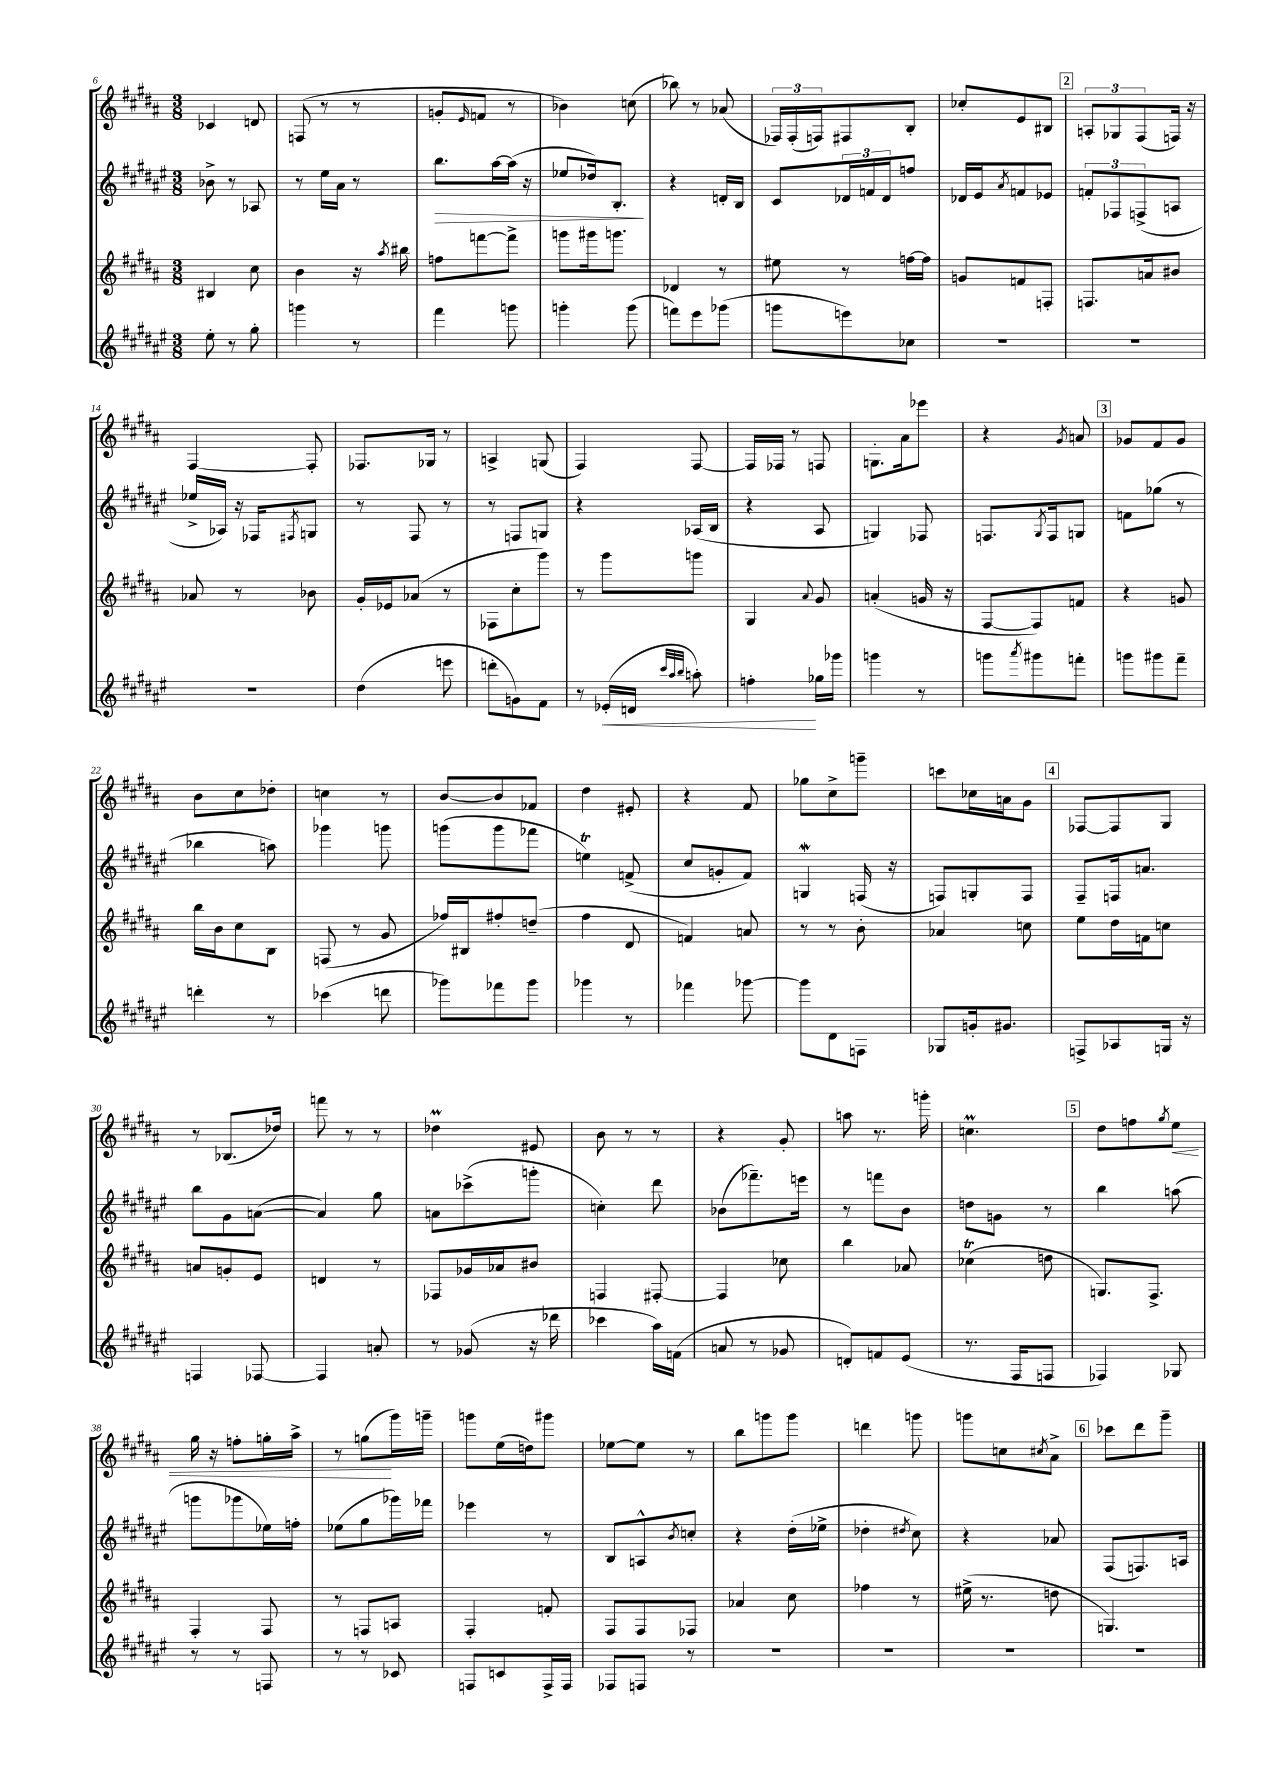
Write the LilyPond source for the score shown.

<<
\new StaffGroup <<
\new Staff = "s0" {
    \clef treble \key b \major \numericTimeSignature \time 3/8
    ces'4 d'8 |
    f8( r8 r8 |
    g'8-. \grace { e'16 } f'8 r8 |
    bes'4) c''8( |
    bes''8) r8 aes'8( |
    \tuplet 3/2 { fes16) fes16-.( f16) } fis8 b8-. |
    ces''8-. e'8 bis8 |
    \mark \markup { \box "2" } \tuplet 3/2 { a8-. ges8 fis8( } f16) r16 |
    fis4~ fis8-. |
    fes8. ges16 r8 |
    a4-> g8( |
    fis4) fis8~ |
    fis16 fes16 r8 f8 |
    g8.-. ais'16 ees'''8 |
    r4 \acciaccatura { gis'8 } a'8 |
    \mark \markup { \box "3" } ges'8 fis'8 ges'8 |
    b'8 cis''8 des''8-. |
    c''4 r8 |
    b'8~ b'8 fes'8 |
    dis''4 eis'8-. |
    r4 fis'8 |
    ges''8 cis''8-> g'''8-- |
    c'''8 ces''16 a'16 gis'8 |
    \mark \markup { \box "4" } fes8~ fes8 gis8 |
    r8 bes8.( des''16) |
    f'''8 r8 r8 |
    des''4\prall eis'8 |
    b'8 r8 r8 |
    r4 gis'8-. |
    a''8 r8. g'''16-. |
    c''4.\prall |
    \mark \markup { \box "5" } dis''8 f''8 \acciaccatura { gis''8 } e''8\< |
    gis''16 r16 f''8-. g''16-. ais''16-> |
    r8 g''8\!( gis'''16) g'''16-- |
    g'''8 e''16( d''16) gis'''8 |
    ees''8~ ees''8 r8 |
    b''8 g'''8 g'''8 |
    d'''4 g'''8 |
    g'''8 c''8 \acciaccatura { cis''8 } ais'8-> |
    \mark \markup { \box "6" } ces'''8 dis'''8 gis'''8-- \bar "|." |
}
\new Staff = "s1" {
    \clef treble \key fis \major \numericTimeSignature \time 3/8
    bes'8-> r8 aes8 |
    r8 eis''16 ais'16 r8 |
    b''8.\> ais''16~ ais''16( r16 |
    ees''8 des''16) b8.-.\! |
    r4 d'16-. b16 |
    cis'8 \tuplet 3/2 { des'16 f'16 des'16 } f''8 |
    des'16 eis'16 \acciaccatura { ais'8 } f'8 ees'8 |
    \mark \markup { \box "2" } \tuplet 3/2 { f'8-. fes8 f8->( } a8 |
    ees''16-> aes16) r16 fes16 \acciaccatura { fis8 } g8 |
    r8 fis8 r8 |
    r8 f8 g8 |
    r4 aes16( b16 |
    r4 ais8 |
    g4) fes8 |
    f8. \acciaccatura { gis8 } f16 g8 |
    \mark \markup { \box "3" } f'8 ges''8( r8 |
    bes''4 a''8) |
    ges'''4 g'''8 |
    g'''8( g'''8 fes'''8 |
    e''4\trill) f'8->( |
    cis''8 g'8-. fis'8) |
    g4\mordent f16( r16 |
    f8) g8-. f8 |
    \mark \markup { \box "4" } fis8-- f16 a'8. |
    b''8 gis'8 a'8~( |
    a'4) gis''8 |
    a'8 ces'''8->( g'''8-. |
    c''4-.) dis'''8 |
    bes'8( fes'''8.--) e'''16 |
    r8 f'''8 b'8 |
    d''8 g'8 r8 |
    \mark \markup { \box "5" } b''4 a''8( |
    g'''8 ges'''8 ees''16) f''16-. |
    ees''8( gis''8 ges'''16) fes'''16 |
    ees'''4 r8 |
    b8 a8-^ \acciaccatura { b'8 } c''8-. |
    r4 dis''16-.( ees''16-> |
    des''4-. \acciaccatura { dis''8 } cis''8) |
    r4 aes'8 |
    \mark \markup { \box "6" } fis8( f8.) a16 \bar "|." |
}
\new Staff = "s2" {
    \clef treble \key b \major \numericTimeSignature \time 3/8
    bis4 cis''8 |
    b'4 r16 \acciaccatura { ais''8 } bis''16 |
    f''8 f'''8~ f'''8-> |
    g'''8 gis'''16 g'''8. |
    des'4 r8 |
    eis''8 r8 f''16~ f''16 |
    g'8 f'8 f8-. |
    \mark \markup { \box "2" } f8. a'16 bis'8 |
    aes'8 r8 bes'8 |
    gis'16-. ees'16 aes'8( r8 |
    fes8 cis''8-. gis'''8) |
    r8 gis'''8 g'''8 |
    gis4 \appoggiatura { ais'8 } gis'8 |
    a'4-.( g'16 r16 |
    fis8~ fis8) f'8 |
    \mark \markup { \box "3" } r4 g'8 |
    b''16 b'16 cis''8 b8 |
    f8( r8 gis'8 |
    fes''16) bis16 fis''8-. d''8--( |
    fis''4 dis'8 |
    f'4) a'8 |
    r8 r8 b'8-. |
    aes'4 c''8 |
    \mark \markup { \box "4" } e''8 dis''16 f'16 c''8 |
    a'8 g'8-. e'8 |
    d'4 r8 |
    fes8 ges'16 aes'16 bis'8 |
    f4 fis8~-. |
    fis4 ces''8 |
    b''4 aes'8 |
    ces''4\trill( d''8 |
    \mark \markup { \box "5" } g8.) fis8.-> |
    fis4-. fis8 |
    r8 f8 a8 |
    fis4-. f'8-. |
    fis8 fis8 fes8 |
    aes'4 cis''8 |
    fes''4 r8 |
    eis''16->( r8. d''8 |
    \mark \markup { \box "6" } g4.) \bar "|." |
}
\new Staff = "s3" {
    \clef treble \key fis \major \numericTimeSignature \time 3/8
    eis''8-. r8 gis''8-. |
    g'''4 r8 |
    fis'''4 g'''8 |
    g'''4-. g'''8( |
    f'''8) eis'''8 ges'''8( |
    g'''8 e'''8) ces''8 |
    R4. |
    \mark \markup { \box "2" } R4. |
    R4. |
    dis''4( e'''8 |
    d'''8-. g'8) fis'8 |
    r8 ees'16-.\<( d'16 \grace { cis'''32 ais''32 b''32 } a''8-.) |
    f''4-.\! ges''16 ges'''16 |
    g'''4 r8 |
    g'''8 \acciaccatura { ais'''8 } gis'''8 f'''8-. |
    \mark \markup { \box "3" } g'''8 gis'''8 fis'''8-- |
    d'''4-. r8 |
    ces'''4( d'''8 |
    ges'''8) fes'''8 ges'''8 |
    ges'''4 r8 |
    fes'''4 ges'''8~ |
    ges'''8 dis'8 f8 |
    ges8 g'16-. gis'8. |
    \mark \markup { \box "4" } f8-> aes8 g16 r16 |
    f4 fes8~ |
    fes4 a'8-. |
    r8 ges'8( r16 des'''16 |
    ces'''4 ais''16) f'16( |
    a'8 r8 ges'8 |
    d'8-.) f'8 eis'8( |
    r8. fis16 f8 |
    \mark \markup { \box "5" } fes4) ges8 |
    r8 r8 f8 |
    r8 r8 ces'8 |
    f8 c'8 f16-> f16 |
    fes8 f8 r8 |
    R4. |
    R4. |
    R4. |
    \mark \markup { \box "6" } R4. \bar "|." |
}
>>
>>
\layout { \context { \Score currentBarNumber = #6 } }
